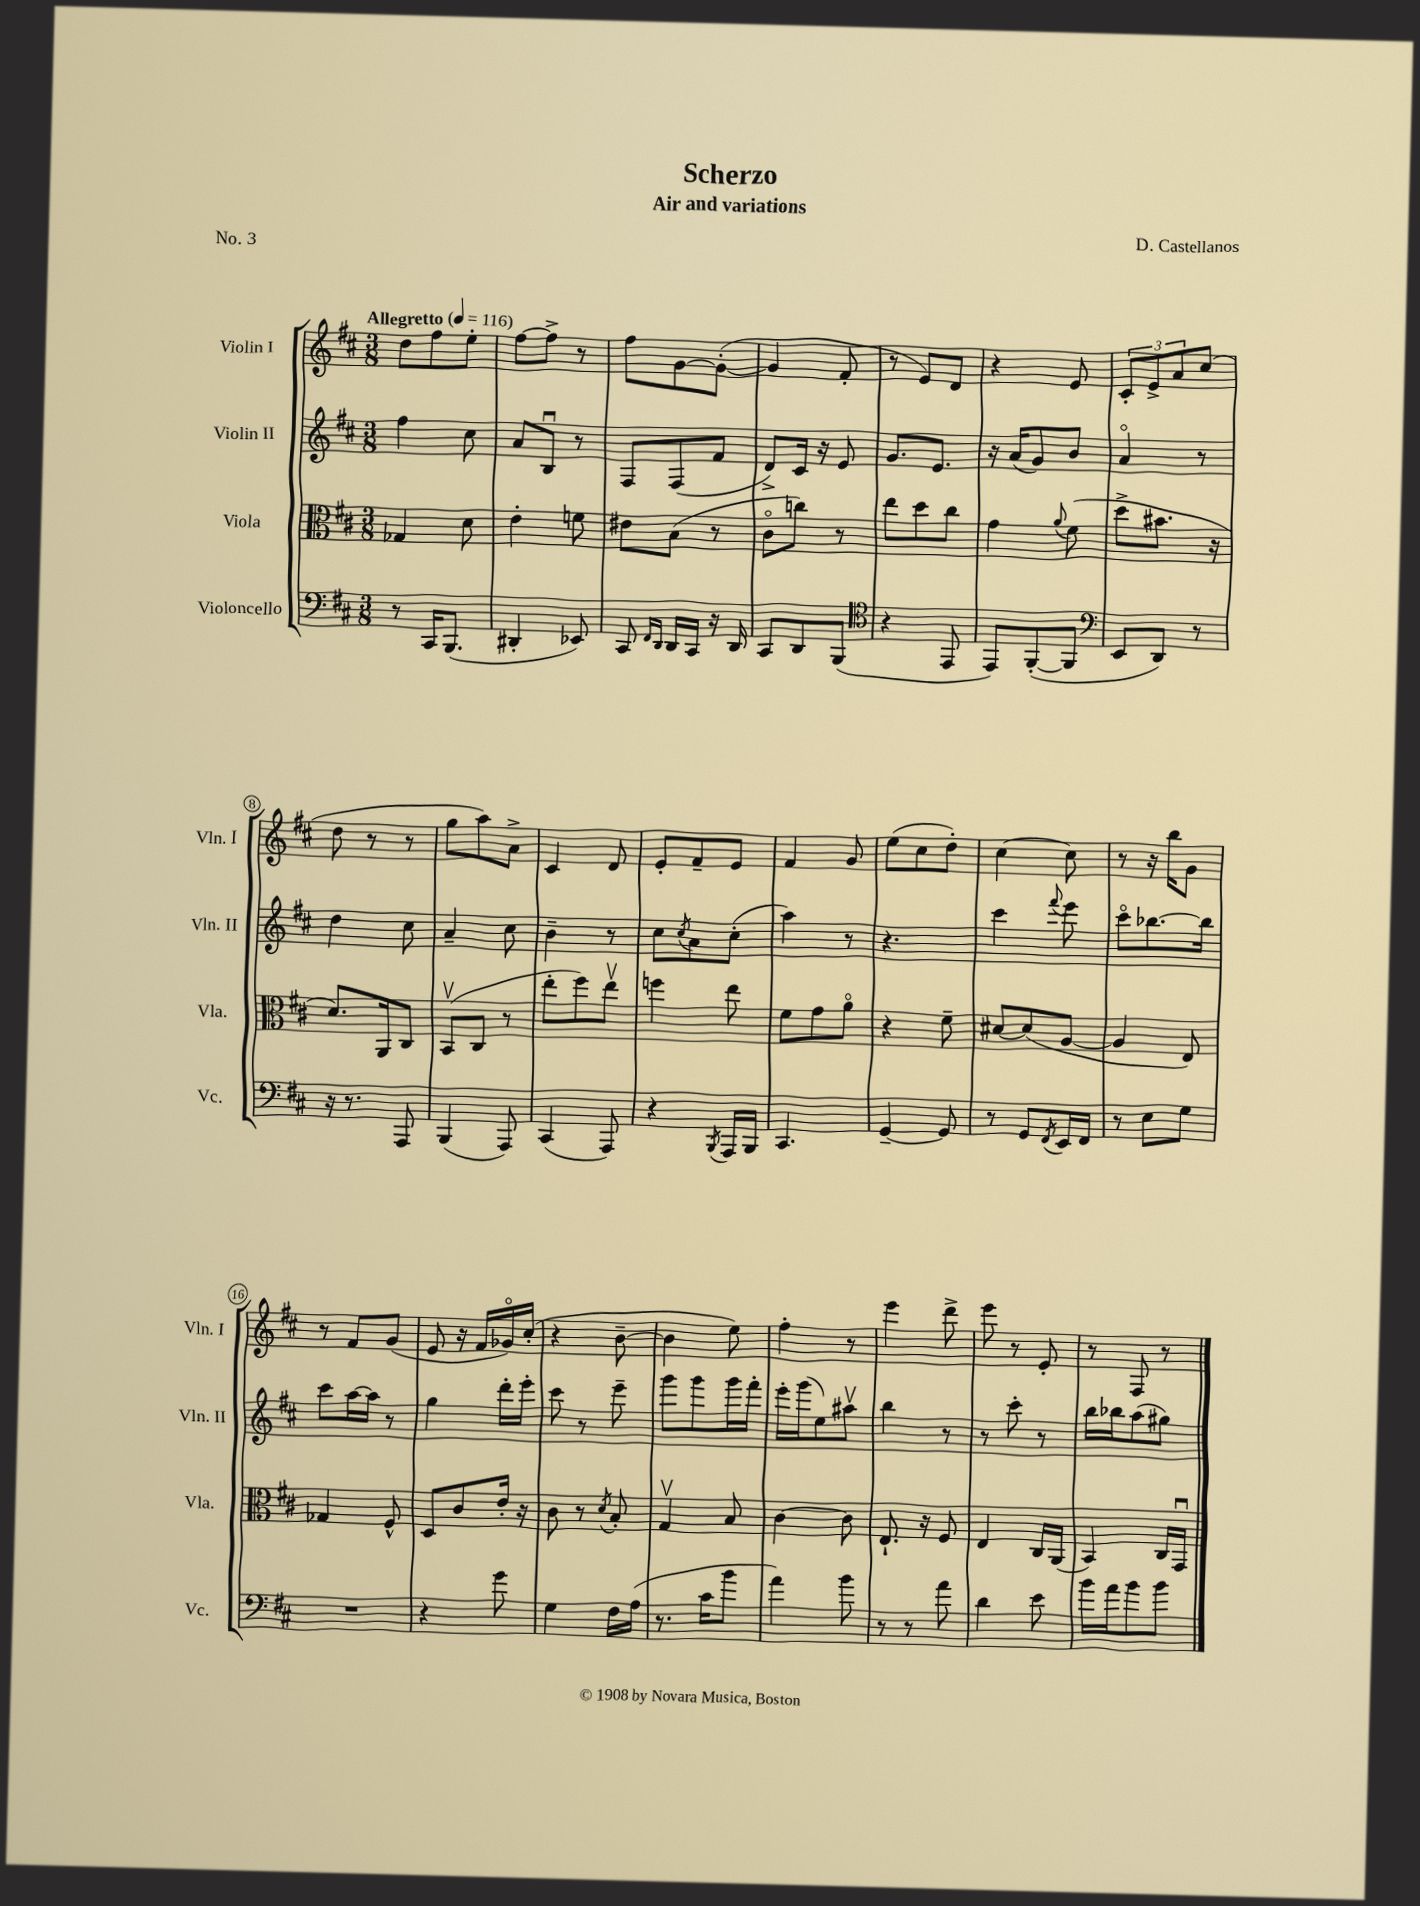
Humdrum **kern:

**kern	**kern	**kern	**kern
*part4	*part3	*part2	*part1
*staff4	*staff3	*staff2	*staff1
*I"Violoncello	*I"Viola	*I"Violin II	*I"Violin I
*I'Vc.	*I'Vla.	*I'Vln. II	*I'Vln. I
*clefF4	*clefC3	*clefG2	*clefG2
*k[f#c#]	*k[f#c#]	*k[f#c#]	*k[f#c#]
*M3/8	*M3/8	*M3/8	*M3/8
*MM116	*MM116	*MM116	*MM116
=1	=1	=1	=1
!	!	!	!LO:TX:a:B:t=Allegretto
8r	4G-X/	4ff#\	8dd\L
16CC#/KL	.	.	8ff#\
(8.BBB/J	.	.	.
.	8d\	8cc#\	8ee'\J
=2	=2	=2	=2
4DD#X'/	4e'\	8a/L	[8ff#\L
.	.	8Bu/J	8ff#^\J]
8EE-X/)	8fn\	8r	8r
=3	=3	=3	=3
8CC#/	8e#X\L	8F#/L	8ff#\L
16qqFF#/LL	.	.	.
16qqDD/JJ	.	.	.
16DD/LL	(8B\J	(8F#/	[8g\
16CC#/JJ	.	.	.
16r	8r	8f#/J	(8g'\J_
16DD/	.	.	.
=4	=4	=4	=4
8CC#/L	8c#\L	8d^/L)	4g/]
8DD/	8ccn\J)	16c#/Jk	.
.	.	16r	.
(8BBB/J	8r	8e/	8f#'/
=5	=5	=5	=5
*clefC4	*	*	*
4r	8ee\L	8.g/L	8r
.	8dd\	.	8e/L)
.	.	8.e/J	.
8EE/	8cc#\J	.	8d/J
=6	=6	=6	=6
8EE/L)	4g\	16r	4r
.	.	(16a/KL	.
([8FF#'/	.	8g/)	.
.	8qqa/	.	.
8FF#/J]	(8f#\	8b/J	8e/
=7	=7	=7	=7
*clefF4	*	*	*
8EE/L	8dd^\L	4a/	12c#'/L
.	.	.	12e^/
8DD/J)	8.b#X\J	.	.
.	.	.	12a/
8r	.	8r	(8cc#/J
.	16r	.	.
!!LO:LB:g=z
=8	=8	=8	=8
16r	8.d/L)	4dd\	8dd\
8.r	.	.	.
.	.	.	8r
.	16AA/k	.	.
8AAA/	8C#/J	8cc#\	8r
=9	=9	=9	=9
(4BBB/	(8BBv/L	4a~/	8gg\L
.	8C#/J	.	8aa\)
8AAA/)	8r	8cc#\	8a^\J
=10	=10	=10	=10
(4CC#/	8ee'\L	4b~\	4c#/
.	8ff#\)	.	.
8AAA/)	8eev\J	8r	8d/
=11	=11	=11	=11
4r	4ffn\	8cc#\L	8e'/L
.	.	8qcc#/	.
.	.	8a\	8f#~/
8qBBB/	.	.	.
16AAA/LL	8ee\	(8cc#'\J	8e/J
16BBB/JJ	.	.	.
=12	=12	=12	=12
4.CC#/	8f#\L	4aa\)	4f#/
.	8g\	.	.
.	8a\J	8r	8g/
=13	=13	=13	=13
[4GG~/	4r	4.r	(8ee\L
.	.	.	8cc#\
8GG/]	8f#~\	.	8dd'\J)
=14	=14	=14	=14
8r	[8d#X/L	4ccc#\	[4cc#\
8GG/L	(8d#/]	.	.
8qFF#/	.	8qqfff#/	.
16EE/L	[8A/J	8eee\	8cc#\]
16FF#/JJ	.	.	.
=15	=15	=15	=15
8r	4A/]	8ccc#\L	8r
8E\L	.	[8.bb-X\	16r
.	.	.	16bb\KL
8G\J	8E/)	.	8g\J
.	.	16bb-\Jk]	.
!!LO:LB:g=z
=16	=16	=16	=16
4.r	4G-X/	8ccc#\L	8r
.	.	[16aa\L	8f#/L
.	.	16aa\JJ]	.
.	8F#^^/	8r	(8g/J
=17	=17	=17	=17
4r	8D/L	4gg\	8e/
.	8c#/	.	16r
.	.	.	16f#/LL
8g\	16e'/Jk	16ddd'\LL	16g-X/)
.	16r	16eee'\JJ	(16cc#'/JJ
=18	=18	=18	=18
4G\	8c#\	8ccc#\	4r
.	8r	8r	.
.	8qd/	.	.
16F#\LL	8B'/	8eee~\	[8b~\
(16A\JJ	.	.	.
=19	=19	=19	=19
8.r	4Gv/	8ggg\L	4b\]
.	.	8ggg\	.
16c#\KL	.	.	.
8b\J	8B/	16ggg\L	8ee\)
.	.	16fff#'\JJ	.
=20	=20	=20	=20
4a\)	[4c#\	16eee'\LL	4ff#'\
.	.	(16ggg\J	.
.	.	8ee\)	.
8b\	8c#\]	8aa#Xv\J	8r
=21	=21	=21	=21
8r	8.E`/	4bb\	4eee\
8r	.	.	.
.	16r	.	.
8a\	8F#/	8r	8ddd^\
=22	=22	=22	=22
4d\	4E/	8r	8eee\
.	.	8ccc#'\	8r
8e\	16C#/LL	8r	8e'/
.	(16AA/JJ	.	.
=23	=23	=23	=23
16b\LL	4BB/)	16bb\LL	8r
16a\J	.	16bb-X\J	.
8b\	.	(8aa\	8F#/
8b\J	16C#/LL	8gg#X\J)	8r
.	16GGu/JJ	.	.
==	==	==	==
*-	*-	*-	*-
